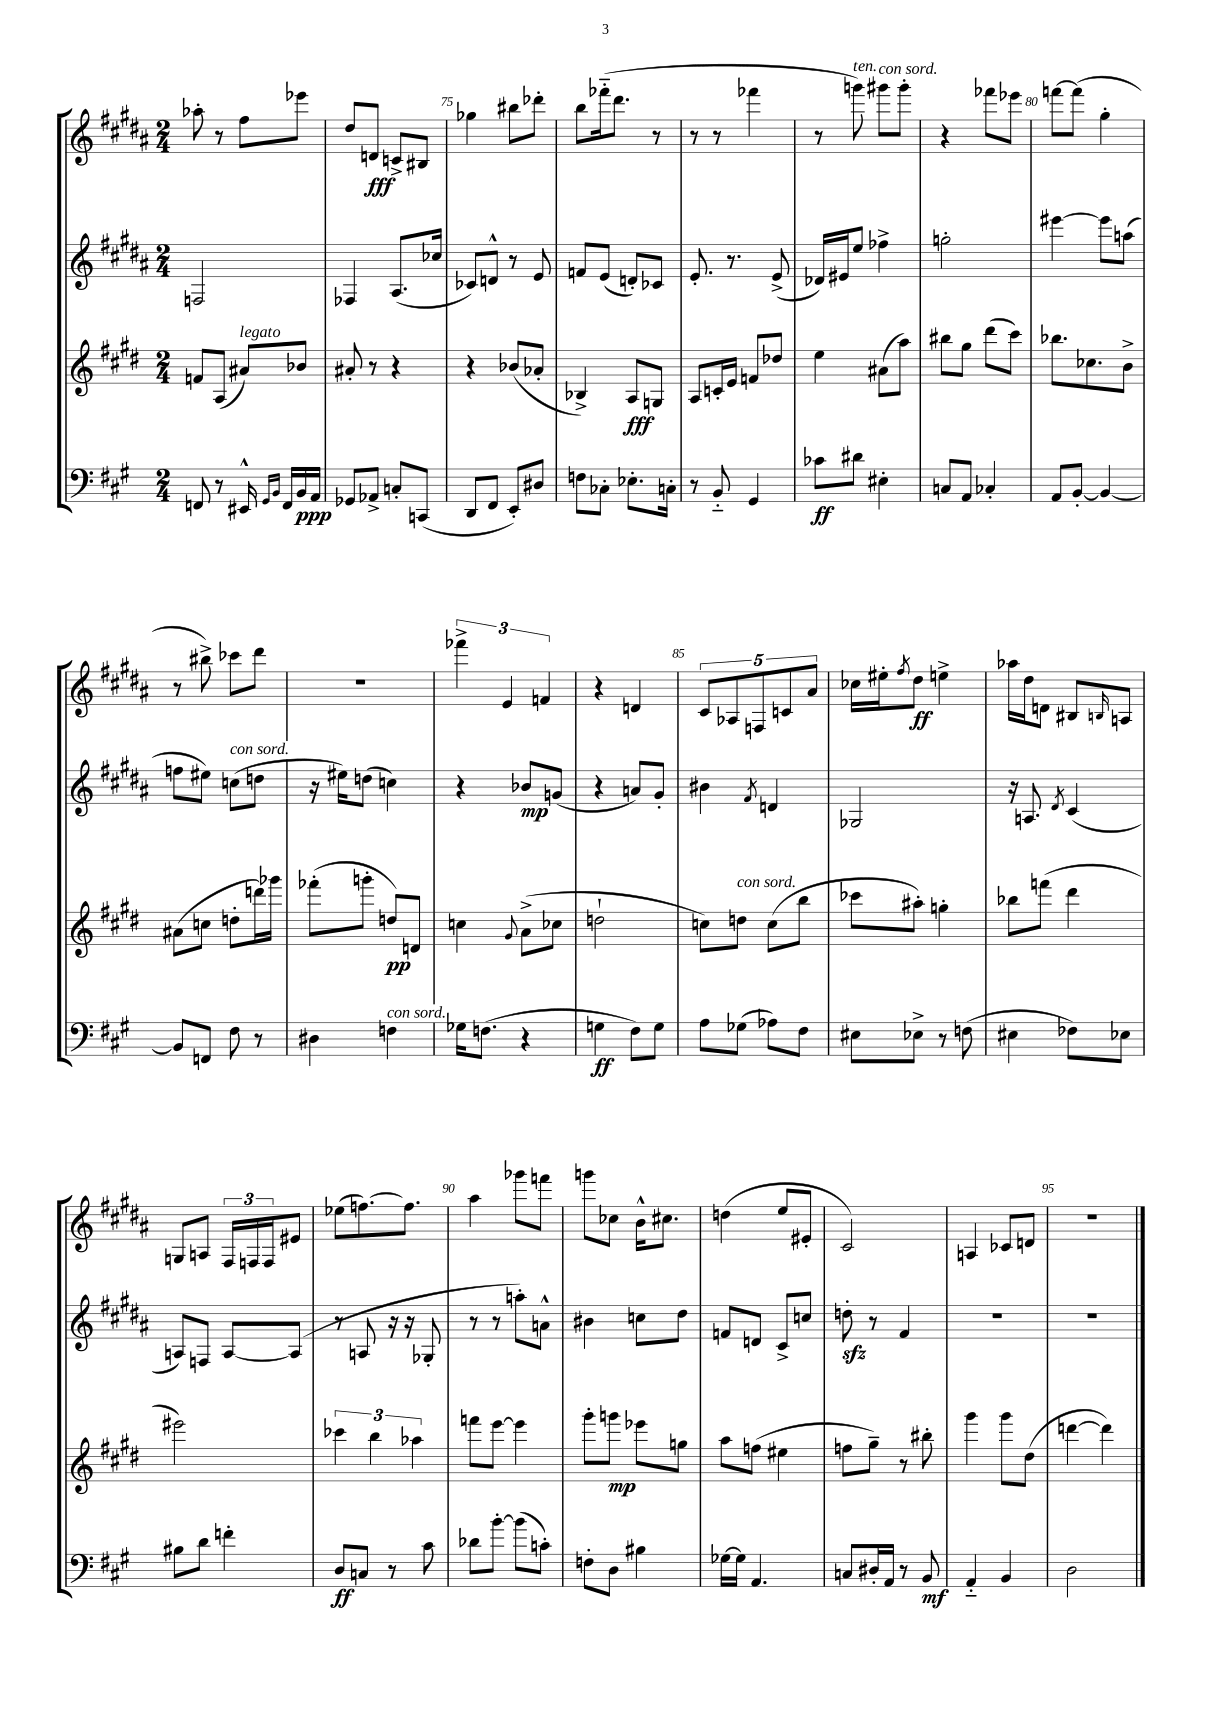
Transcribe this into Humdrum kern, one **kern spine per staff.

**kern	**kern	**kern	**kern
*staff4	*staff3	*staff2	*staff1
*clefF4	*clefG2	*clefG2	*clefG2
*k[f#c#g#]	*k[f#c#g#d#]	*k[f#c#g#d#a#]	*k[f#c#g#d#a#]
*M2/4	*M2/4	*M2/4	*M2/4
8FF/	8f/L	2F/	8aa-'\
8r	(8A/J	.	8r
16EE#^^/	8a#/L)	.	8ff#\L
16qqGG#/LL	.	.	.
16qqBB/JJ	.	.	.
16FF/LL	.	.	.
16BB/	8b-/J	.	8eee-\J
16AA/JJ	.	.	.
=	=	=	=
8GG-/L	8a#'/	4F-/	8dd#/L
8AA-^/J	8r	.	8d/J
8C'/L	4r	(8.A#/L	8c^/L
(8CC/J	.	.	8B#/J
.	.	16cc-/Jk	.
=	=	=	=
8DD/L	4r	8c-/L)	4gg-\
8FF#/J	.	8d^^/J	.
8EE'/L)	(8b-/L	8r	8bb#\L
8D#/J	8a-'/J	8e/	8ddd-'\J
=	=	=	=
8F\L	4B-^/)	8f/L	8bb\L
8C-'\J	.	(8e/J	(16fff-'~\k
.	.	.	8.ddd#\J
8.E-'\L	8A/L	8d'/L)	.
.	8G/J	8c-/J	8r
16C'\Jk	.	.	.
=	=	=	=
8r	8A/L	8.e'/	8r
8BB'~/	16c'/L	.	8r
.	16e/JJ	8.r	.
4GG#/	8f/L	.	4fff-\
.	8dd-/J	(8e^/	.
=	=	=	=
8c-\L	4ee\	16d-/LL)	8r
.	.	16e#/J	.
8d#\J	.	8ee/J	8ggg\)
4E#'\	(8a#\L	4ff-^\	8ggg#\L
.	8aa\J)	.	8ggg#'\J
=	=	=	=
8C/L	8bb#\L	2gg'\	4r
8AA/J	8gg#\J	.	.
4C-'/	(8ddd#\L	.	8fff-\L
.	8ccc#\J)	.	8eee-\J
=	=	=	=
8AA/L	8.bb-\L	[4eee#\	[8fff\L
[8BB'/J	.	.	(8fff\]J
.	8.cc-\	.	.
4BB/_	.	8eee#\]L	4gg#'\
.	8b^\J	(8aa\J	.
=	=	=	=
8BB/]L	(8a#\L	8ff\L	8r
8FF/J	8cc\J	8ee#\J)	8bb#^\)
8F#\	8dd'\L	(8cc\L	8ccc-\L
8r	16ddd\L)	8dd\J	8ddd#\J
.	16ggg-\JJ	.	.
=	=	=	=
4D#\	(8fff-'\L	16r	2r
.	.	16ee#\LK)	.
.	8ggg'\J	(8dd\J	.
4F\	8dd/L)	4cc\)	.
.	8d/J	.	.
=	=	=	=
16G-\LK	4cc\	4r	6fff-^\
(8.F\J	.	.	.
.	.	.	6e/
.	8qqg#/	.	.
4r	(8a^\L	8b-/L	.
.	.	.	6f/
.	8cc-\J	(8g/J	.
=	=	=	=
4G\	2dd`\	4r	4r
8F#\L)	.	8a/L)	4d/
8G\J	.	8g#'/J	.
=	=	=	=
8A\L	8cc\L)	4b#\	10c#/L
.	.	.	10A-/
(8G-\J	8dd\J	.	.
.	.	.	10F/
.	.	8qf#/	.
8A-\L)	(8cc\L	4d/	.
.	.	.	10c/
8F#\J	8bb\J	.	.
.	.	.	10a#/J
=	=	=	=
8E#\L	8ccc-\L	2G-/	16cc-\LL
.	.	.	16ee#'\J
.	.	.	8qff#/
8E-^\J	8aa#'\J)	.	8dd#\J
8r	4gg'\	.	4ee^\
(8F\	.	.	.
=	=	=	=
4E#\	8bb-\L	16r	16aa-\LL
.	.	8.A/	16dd#\J
.	(8fff\J	.	8d\J
.	.	8qd#/	.
8F-\L)	4ddd#\	(4c#/	8B#/L
.	.	.	16qqB/
8E-\J	.	.	8A/J
=	=	=	=
8B#\L	2eee#\)	8A/L)	8G/L
8d\J	.	8F/J	8A/J
4f'\	.	[8A/L	24F#/LL
.	.	.	24F/
.	.	.	24F/J
.	.	(8A/]J	8e#/J
=	=	=	=
8D/L	6ccc-\	8r	(8ee-\L
8C/J	.	8A/	[8.ff\)
.	6bb\	.	.
8r	.	16r	.
.	.	16r	8.ff\]J
.	6aa-\	.	.
8c#\	.	8G-'/	.
=	=	=	=
8d-\L	8fff\L	8r	4aa#\
[8b'\J	[8eee\J	8r	.
(8b\]L	4eee\]	8aa'\L)	8ggg-\L
8c'\J)	.	8a^^\J	8fff\J
=	=	=	=
8F'\L	8ggg#'\L	4b#\	8ggg\L
8D\J	8ggg\J	.	8cc-\J
4B#\	8eee-\L	8cc\L	16b^^\LK
.	.	.	8.cc#\J
.	8gg\J	8dd#\J	.
=	=	=	=
[16G-\LL	8aa\L	8f/L	(4dd\
16G-\]JJ	.	.	.
4.AA/	(8ff\J	8d/J	.
.	4ee#\	8c#^/L	8ee/L
.	.	8cc/J	8e#'/J
=	=	=	=
8C/L	8ff\L	8dd'\	2c#/)
16D#'/L	8gg#~\J)	8r	.
16AA/JJ	.	.	.
8r	8r	4f#/	.
8BB/	8bb#'\	.	.
=	=	=	=
4AA'~/	4ggg#\	2r	4A/
4BB/	8ggg#\L	.	8c-/L
.	(8dd#\J	.	8d/J
=	=	=	=
2D\	[4ddd\	2r	2r
.	4ddd\])	.	.
==	==	==	==
*-	*-	*-	*-
